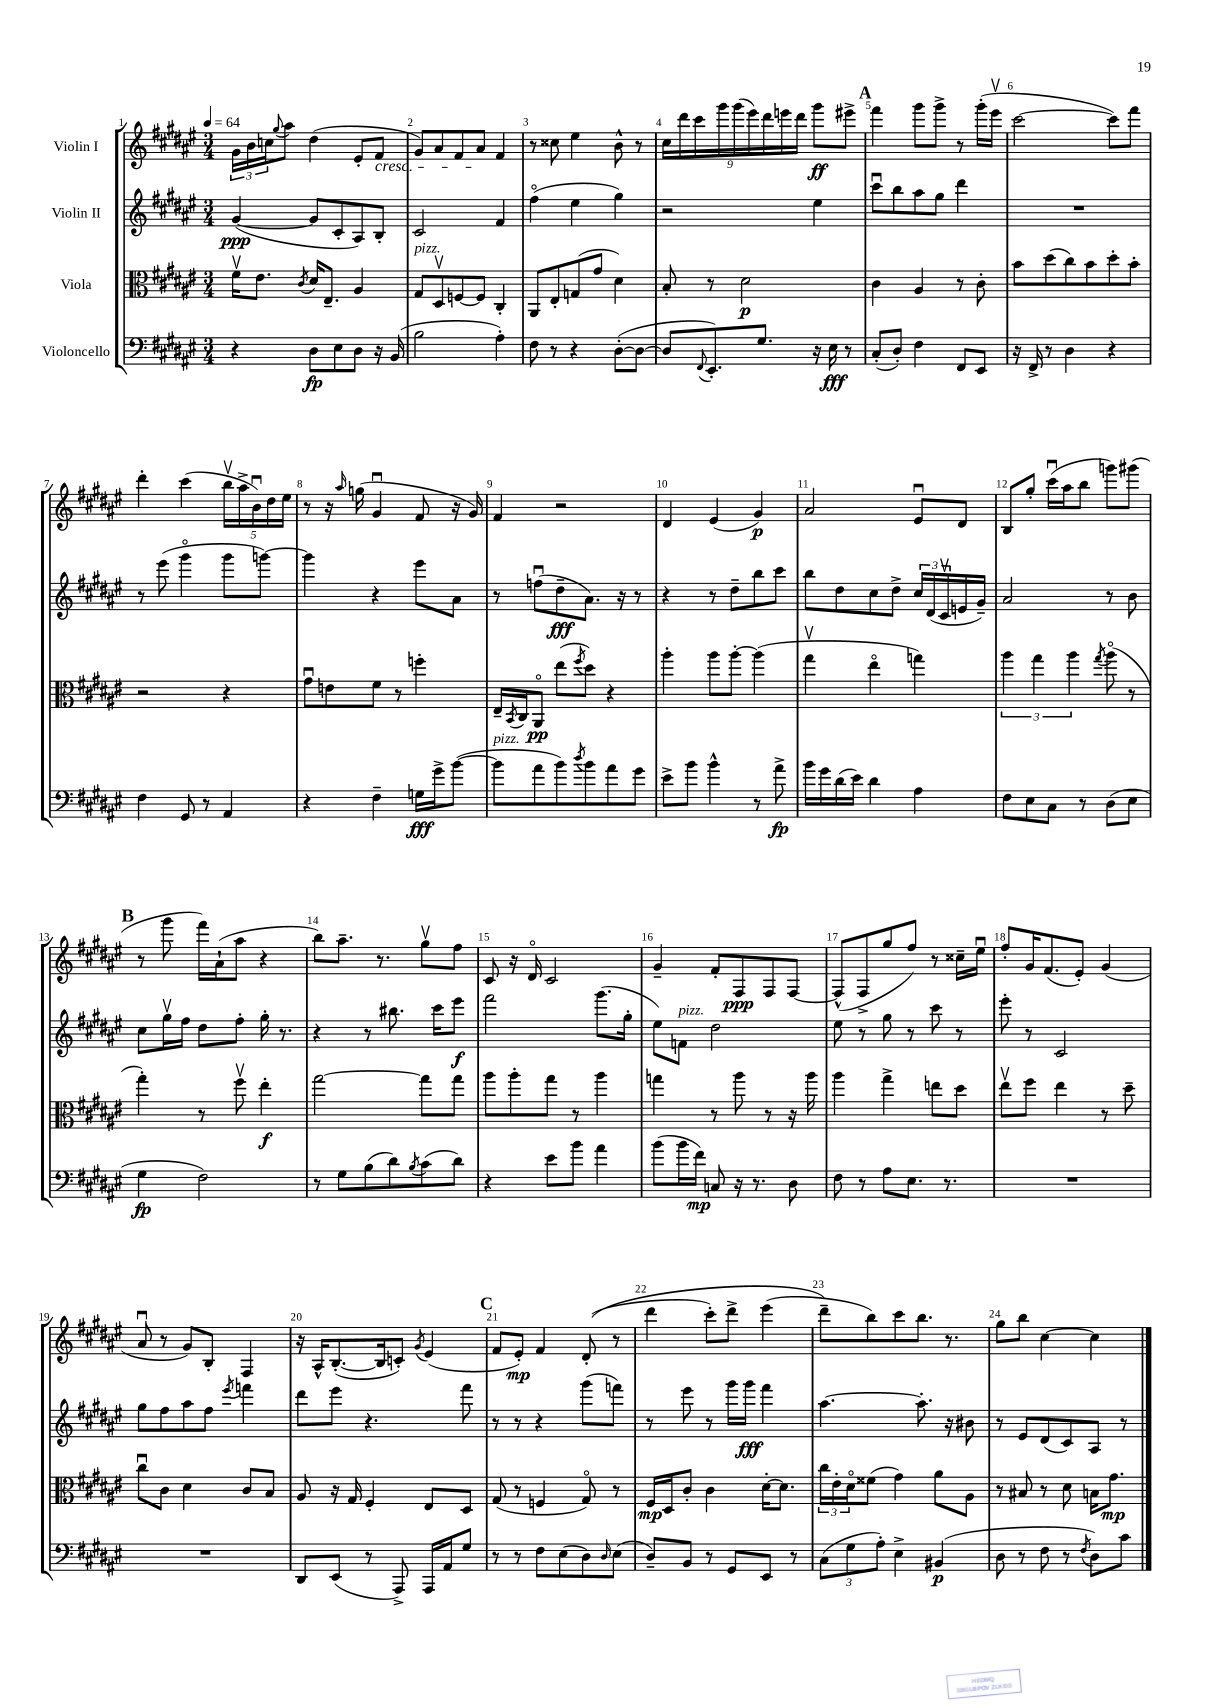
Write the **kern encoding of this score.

**kern	**dynam	**kern	**dynam	**kern	**dynam	**kern	**dynam
*part4	*part4	*part3	*part3	*part2	*part2	*part1	*part1
*staff4	*staff4	*staff3	*staff3	*staff2	*staff2	*staff1	*staff1
*I"Violoncello	*	*I"Viola	*	*I"Violin II	*	*I"Violin I	*
*clefF4	*	*clefC3	*	*clefG2	*	*clefG2	*
*k[f#c#g#d#a#e#]	*	*k[f#c#g#d#a#e#]	*	*k[f#c#g#d#a#e#]	*	*k[f#c#g#d#a#e#]	*
*M3/4	*	*M3/4	*	*M3/4	*	*M3/4	*
*MM64	*	*MM64	*	*MM64	*	*MM64	*
=1	=1	=1	=1	=1	=1	=1	=1
4r	.	16f#v\KL	.	([4g#/	ppp	24g#\LL	.
.	.	.	.	.	.	24b\	.
.	.	8.e#\J	.	.	.	.	.
.	.	.	.	.	.	24ccn\J	.
.	.	.	.	.	.	8qqgg#/	.
.	.	.	.	.	.	8aa#\J	.
.	.	8qc#/	.	.	.	.	.
8D#\L	fp	16d#/KL	.	8g#/L]	.	(4dd#\	.
.	.	8.E#~/J	.	.	.	.	.
8E#\	.	.	.	8c#'/	.	.	.
8D#\J	.	4A#/	.	8A#/)	.	8e#'/L	.
!	!	!	!	!	!	!LO:TX:b:i:t=cresc.	!
16r	.	.	.	8B'/J	.	8f#/J	.
(16BB/	.	.	.	.	.	.	.
=2	=2	=2	=2	=2	=2	=2	=2
!	!	!LO:TX:a:i:t=pizz.	!	!	!	!	!
2B\	.	8G#/L	.	2c#/	.	8g#/L)	.
.	.	8D#v/	.	.	.	8a#/	.
.	.	[8Fn/	.	.	.	8f#/	.
.	.	8F/J]	.	.	.	8a#/J	.
4A#'\)	.	4C#'/	.	4f#/	.	4f#/	.
=3	=3	=3	=3	=3	=3	=3	=3
8F#\	.	8AA#/L	.	(4ff#\	.	8r	.
8r	.	8E#'/	.	.	.	8cc##X\	.
4r	.	(8Gn/	.	4ee#\	.	4ee#\	.
.	.	8g#/J	.	.	.	.	.
([8D#'\L	.	4d#\)	.	4gg#\)	.	8b^^\	.
8D#\J_	.	.	.	.	.	8r	.
=4	=4	=4	=4	=4	=4	=4	=4
8D#/L]	.	8B'/	.	2r	.	18cc#\LL	.
.	.	.	.	.	.	18ddd#\	.
.	.	.	.	.	.	18ccc#\	.
8qqFF#/	.	.	.	.	.	.	.
8.EE#'/)	.	8r	.	.	.	.	.
.	.	.	.	.	.	18ggg#\	.
.	.	.	.	.	.	(18ggg#\	.
.	.	2d#\	p	.	.	.	.
.	.	.	.	.	.	18eee#\)	.
8.G#/J	.	.	.	.	.	.	.
.	.	.	.	.	.	18ddd#\	.
.	.	.	.	.	.	18eeen\	.
.	.	.	.	.	.	18ddd#\JJ	.
16r	.	.	.	4ee#\	.	8ggg#\L	ff
16E#\	fff	.	.	.	.	.	.
8r	.	.	.	.	.	8eee#X^\J	.
!!LO:REH:place=s1:t=A
=5	=5	=5	=5	=5	=5	=5	=5
(8C#'/L	.	4c#\	.	8ccc#u\L	.	4fff#\	.
8D#'/J)	.	.	.	8bb\	.	.	.
4F#\	.	4A#/	.	8aa#\	.	8ggg#\L	.
.	.	.	.	8gg#\J	.	8ggg#^\J	.
8FF#/L	.	8r	.	4ddd#\	.	8r	.
8EE#/J	.	8c#'\	.	.	.	(16ggg#'\LL	.
.	.	.	.	.	.	16eee#v\JJ	.
=6	=6	=6	=6	=6	=6	=6	=6
16r	.	8b\L	.	2.r	.	[2ccc#\	.
16FF#^/	.	.	.	.	.	.	.
8r	.	(8dd#\	.	.	.	.	.
4D#\	.	8cc#\)	.	.	.	.	.
.	.	8b\	.	.	.	.	.
4r	.	8dd#'\	.	.	.	8ccc#\L])	.
.	.	8b'\J	.	.	.	8fff#\J	.
!!LO:LB:g=z
=7	=7	=7	=7	=7	=7	=7	=7
4F#\	.	2r	.	8r	.	4ddd#'\	.
.	.	.	.	(8eee#\	.	.	.
8GG#/	.	.	.	4ggg#\	.	(4ccc#\	.
8r	.	.	.	.	.	.	.
4AA#/	.	4r	.	8ggg#\L	.	20bbv\LL	.
.	.	.	.	.	.	20aa#^\	.
.	.	.	.	.	.	20bu\)	.
.	.	.	.	[8gggn\J)	.	.	.
.	.	.	.	.	.	20dd#\	.
.	.	.	.	.	.	20ee#\JJ	.
=8	=8	=8	=8	=8	=8	=8	=8
4r	.	8g#u\L	.	4ggg\]	.	8r	.
.	.	8en\	.	.	.	16r	.
.	.	.	.	.	.	16qqaa#/	.
.	.	.	.	.	.	(16ggn\	.
4F#~\	.	8f#\J	.	4r	.	4g#u/	.
.	.	8r	.	.	.	.	.
16Gn\LL	fff	4ffn'\	.	8eee#\L	.	8f#/	.
16g#^\J	.	.	.	.	.	.	.
([8b\J	.	.	.	8a#\J	.	16r	.
.	.	.	.	.	.	16g#/)	.
=9	=9	=9	=9	=9	=9	=9	=9
!LO:TX:a:i:t=pizz.	!	!	!	!	!	!	!
8b\L]	.	16E#~/LL	.	8r	.	4f#/	.
.	.	8qBB/	.	.	.	.	.
.	.	16C#/J	.	.	.	.	.
8a#\	.	8AA#/J	pp	(8ffnu\L	.	.	.
8b\)	.	(8ee#\L	.	8dd#~\	fff	2r	.
8qdd#/	.	8qff#/	.	.	.	.	.
8b\	.	8dd#\J)	.	8.a#\J)	.	.	.
8a#\	.	4r	.	.	.	.	.
.	.	.	.	16r	.	.	.
8g#\J	.	.	.	8r	.	.	.
=10	=10	=10	=10	=10	=10	=10	=10
8e#^\L	.	4aa#'\	.	4r	.	4d#/	.
8b\J	.	.	.	.	.	.	.
4b^^\	.	8aa#\L	.	8r	.	(4e#/	.
.	.	[8aa#'\J	.	8dd#~\L	.	.	.
8r	.	(4aa#\]	.	8bb\	.	4g#/)	p
8a#^\	fp	.	.	8ccc#\J	.	.	.
=11	=11	=11	=11	=11	=11	=11	=11
16b\LL	.	4gg#v\	.	8bb\L	.	2a#/	.
16g#\	.	.	.	.	.	.	.
(16d#\	.	.	.	8dd#\	.	.	.
16e#\JJ)	.	.	.	.	.	.	.
4d#\	.	4ee#\	.	8cc#\	.	.	.
.	.	.	.	8dd#^\J	.	.	.
4A#\	.	4ggn\)	.	24cc#/LL	.	8e#u/L	.
.	.	.	.	(24d#/	.	.	.
.	.	.	.	24c#v/	.	.	.
.	.	.	.	16en/	.	8d#/J	.
.	.	.	.	16g#~/JJ)	.	.	.
=12	=12	=12	=12	=12	=12	=12	=12
8F#\L	.	6aa#\	.	2a#/	.	8B/L	.
8E#\	.	.	.	.	.	8gg#'/J	.
.	.	6gg#\	.	.	.	.	.
8C#\J	.	.	.	.	.	(16ccc#u\LL	.
.	.	.	.	.	.	16aa#\J	.
.	.	6aa#\	.	.	.	.	.
8r	.	.	.	.	.	8bb\J	.
.	.	8qgg#/	.	.	.	.	.
(8D#\L	.	(8aa#\	.	8r	.	8gggn\L)	.
8E#\J	.	8r	.	8b\	.	(8ggg#X\J	.
!!LO:LB:g=z
!!LO:REH:place=s1:t=B
=13	=13	=13	=13	=13	=13	=13	=13
4G#\	fp	4gg#'\)	.	8cc#\L	.	8r	.
.	.	.	.	16gg#v\L	.	8ggg#\	.
.	.	.	.	16ff#\JJ	.	.	.
2F#\)	.	8r	.	8dd#\L	.	16fff#\LL)	.
.	.	.	.	.	.	(16a#`\J	.
.	.	8ff#v\	.	8ff#'\J	.	8aa#\J	.
.	.	4ee#'\	f	16gg#'\	.	4r	.
.	.	.	.	8.r	.	.	.
=14	=14	=14	=14	=14	=14	=14	=14
8r	.	[2gg#\	.	4r	.	8bb\L)	.
8G#\L	.	.	.	.	.	8.aa#~\J	.
(8B\	.	.	.	8r	.	.	.
.	.	.	.	.	.	8.r	.
8d#\)	.	.	.	8.bb#X\	.	.	.
8qB/	.	.	.	.	.	.	.
(8c#\	.	8gg#\L]	.	.	.	8gg#v\L	.
.	.	.	.	16ccc#\KL	.	.	.
8d#\J)	.	8gg#\J	.	8eee#\J	f	8ff#\J	.
=15	=15	=15	=15	=15	=15	=15	=15
4r	.	8aa#\L	.	2fff#\	.	8c#/	.
.	.	8aa#'\	.	.	.	16r	.
.	.	.	.	.	.	16d#/	.
8e#\L	.	8gg#\J	.	.	.	2c#/	.
8b\J	.	8r	.	.	.	.	.
4a#\	.	4aa#\	.	(8.ggg#\L	.	.	.
.	.	.	.	16gg#'\Jk	.	.	.
=16	=16	=16	=16	=16	=16	=16	=16
(8b\L	.	4ggn\	.	8ee#\L)	.	4g#~/	.
!	!	!	!	!LO:TX:a:i:t=pizz.	!	!	!
16b\L	.	.	.	8fn\J	.	.	.
16f#\JJ)	mp	.	.	.	.	.	.
8Cn/	.	8r	.	2dd#\	.	8f#'/L	.
16r	.	8aa#\	.	.	.	8F#/	ppp
8.r	.	.	.	.	.	.	.
.	.	8r	.	.	.	8F#/	.
8D#\	.	16r	.	.	.	[8F#/J	.
.	.	16aa#\	.	.	.	.	.
=17	=17	=17	=17	=17	=17	=17	=17
8F#\	.	4aa#\	.	8ee#\	.	(8F#^^/L]	.
8r	.	.	.	8r	.	8F#^/	.
8A#\L	.	4gg#^\	.	8gg#\	.	8gg#/	.
8.E#\J	.	.	.	8r	.	8ff#/J)	.
.	.	8een\L	.	8ccc#\	.	8r	.
8.r	.	.	.	.	.	.	.
.	.	8dd#\J	.	8r	.	16cc##X~\LL	.
.	.	.	.	.	.	16ee#u\JJ	.
=18	=18	=18	=18	=18	=18	=18	=18
2.r	.	8ee#v\L	.	8eee#'\	.	8ff#'/L	.
.	.	8ff#\J	.	8r	.	16g#/K	.
.	.	.	.	.	.	(8.f#/	.
.	.	4ee#\	.	2c#/	.	.	.
.	.	.	.	.	.	8e#'/J)	.
.	.	8r	.	.	.	(4g#/	.
.	.	8dd#~\	.	.	.	.	.
!!LO:LB:g=z
=19	=19	=19	=19	=19	=19	=19	=19
2.r	.	8cc#u\L	.	8gg#\L	.	8a#u/	.
.	.	8c#\J	.	8ff#\	.	8r	.
.	.	4d#\	.	8aa#\	.	8g#/L)	.
.	.	.	.	8ff#\J	.	8B'/J	.
.	.	.	.	8qeee#/	.	.	.
.	.	8c#/L	.	4fffn\	.	4F#/	.
.	.	8B/J	.	.	.	.	.
=20	=20	=20	=20	=20	=20	=20	=20
8DD#/L	.	8A#/	.	8ddd#\L	.	16r	.
.	.	.	.	.	.	16A#^^/KL	.
(8EE#/J	.	16r	.	8eee#\J	.	([8.B'/	.
.	.	16G#/	.	.	.	.	.
8r	.	4F#'/	.	4.r	.	.	.
.	.	.	.	.	.	16B/k]	.
8AAA#^/)	.	.	.	.	.	8cn'/J)	.
.	.	.	.	.	.	8qg#/	.
16AAA#/LL	.	8E#/L	.	.	.	(4e#/	.
16AA#/J	.	.	.	.	.	.	.
8G#/J	.	8D#/J	.	8fff#\	.	.	.
!!LO:REH:place=s1:t=C
=21	=21	=21	=21	=21	=21	=21	=21
8r	.	(8G#/	.	8r	.	8f#/L	.
8r	.	8r	.	8r	.	8e#'/J)	mp
8F#\L	.	4Fn/	.	4r	.	4f#/	.
(8E#\	.	.	.	.	.	.	.
8D#\)	.	8G#/)	.	(8ggg#\L	.	((8d#'/	.
16qqD#/	.	.	.	.	.	.	.
(8E#\J	.	8r	.	8fffn\J)	.	8r	.
=22	=22	=22	=22	=22	=22	=22	=22
8D#~/L)	.	16F#/LL	mp	8r	.	4ddd#\	.
.	.	16D#/J	.	.	.	.	.
8BB/J	.	8c#'/J	.	8eee#\	.	.	.
8r	.	4c#\	.	8r	.	8ccc#'\L)	.
8GG#/L	.	.	.	16ggg#\LL	.	8ddd#^\J	.
.	.	.	.	16ggg#\JJ	fff	.	.
8EE#/J	.	[16d#'\KL	.	4fff#\	.	(4eee#\	.
.	.	8.d#\J]	.	.	.	.	.
8r	.	.	.	.	.	.	.
=23	=23	=23	=23	=23	=23	=23	=23
(12C#\L	.	24cc#\LL	.	[4.aa#\	.	8ddd#~\L)	.
.	.	24e#'\	.	.	.	.	.
12G#\	.	24d#\J	.	.	.	.	.
.	.	(8f##X\J	.	.	.	8bb\)	.
12A#'\J)	.	.	.	.	.	.	.
4E#^\	.	4g#\)	.	.	.	8ccc#\	.
.	.	.	.	8.aa#'\]	.	8.bb\J	.
(4BB#X/	p	8a#\L	.	.	.	.	.
.	.	.	.	16r	.	8.r	.
.	.	8A#\J	.	8b#X\	.	.	.
=24	=24	=24	=24	=24	=24	=24	=24
8D#\	.	8r	.	8r	.	8gg#\L	.
8r	.	8B#X/	.	8e#/L	.	8bb\J	.
8F#\	.	8r	.	(8d#/	.	[4cc#\	.
8r	.	8d#\	.	8c#/)	.	.	.
8qF#/	.	.	.	.	.	.	.
8D#\L)	.	16Bn\KL	.	8A#/J	.	4cc#\]	.
.	.	8.g#\J	mp	.	.	.	.
8c#\J	.	.	.	8r	.	.	.
==	==	==	==	==	==	==	==
*-	*-	*-	*-	*-	*-	*-	*-
